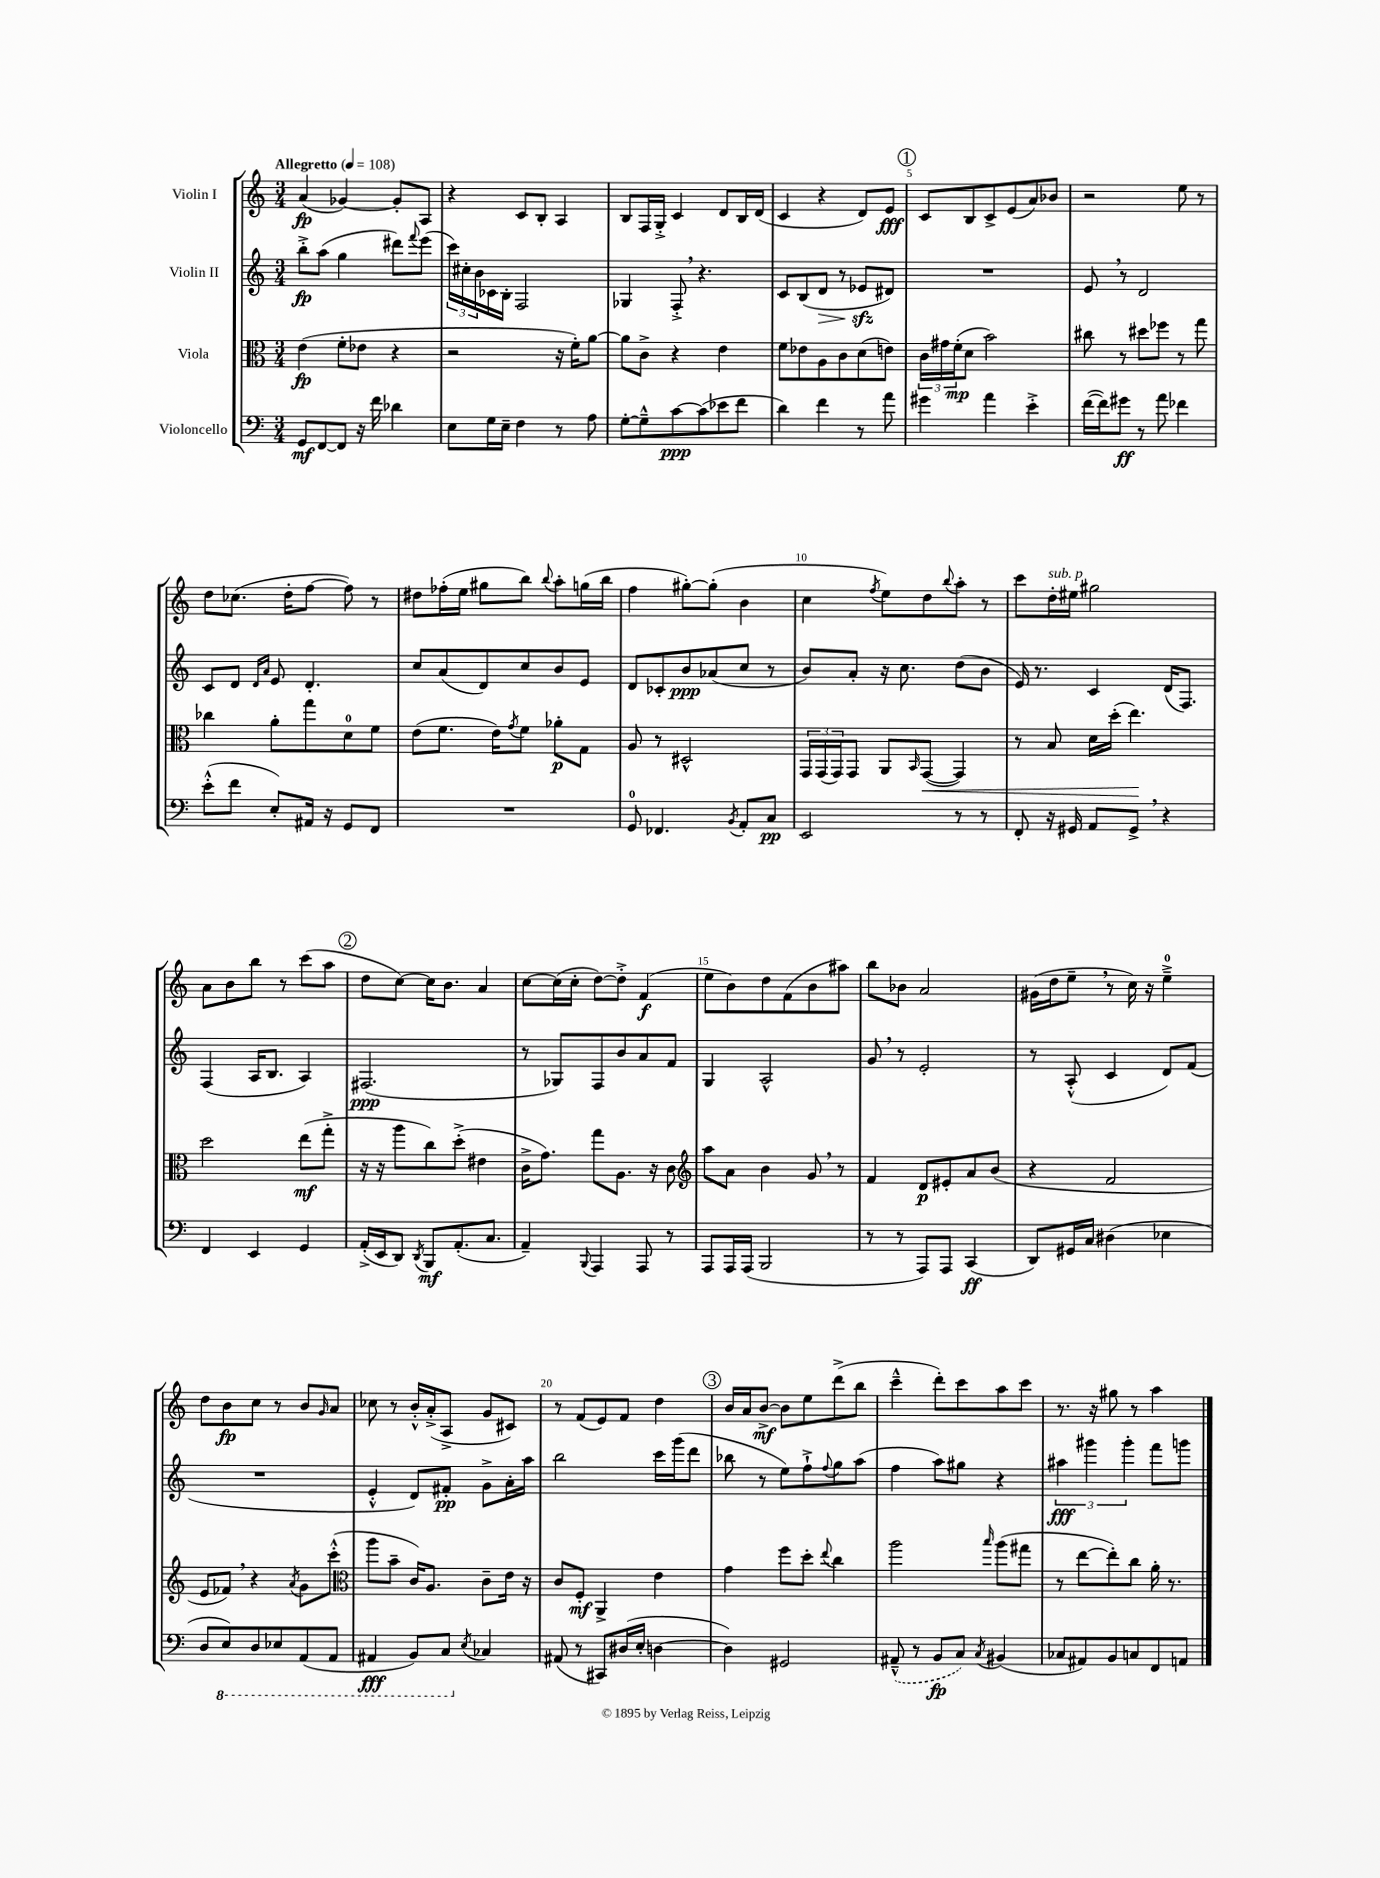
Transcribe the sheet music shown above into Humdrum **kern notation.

**kern	**kern	**kern	**kern
*staff4	*staff3	*staff2	*staff1
*clefF4	*clefC3	*clefG2	*clefG2
*k[]	*k[]	*k[]	*k[]
*M3/4	*M3/4	*M3/4	*M3/4
*MM108	*MM108	*MM108	*MM108
8GG	(4e	8bb'^	(4a
[8FF	.	(8aa	.
8FF]	8f'	4gg	[4g-)
16r	8e-	.	.
16f	.	.	.
4d-	4r	8ddd#)	8g-']
.	.	8qqfff	.
.	.	(8eee	8A
=	=	=	=
8E	2r	24ccc)	4r
.	.	24cc#'	.
.	.	24b	.
16G	.	16c-	.
16E~	.	16B'	.
4F	.	2F	8c
.	.	.	8B'
8r	16r	.	4A
.	16f')	.	.
8A	[8a	.	.
=	=	=	=
[8G'	8a]	4G-	8B
8G~^^]	8c^	.	16F
.	.	.	16G'^
[8c	4r	8F'^	4c
(8c]	.	4.r	.
8e-	4e	.	8d
8f	.	.	16B
.	.	.	(16d
=	=	=	=
4d)	8f	8c	4c
.	8e-	(8B	.
4f	8A	8d	4r
.	8c	8r	.
8r	(8d	8e-	8d)
8a	8e)	8d#)	8e
=	=	=	=
4g#	24c	2.r	8c
.	24g#	.	.
.	(24f'	.	.
.	8d	.	8B
4a	2b)	.	8c^
.	.	.	(8e
4e'^	.	.	8a)
.	.	.	8b-
=	=	=	=
([16f	8cc#	8e	2r
16f])	.	.	.
8g#	8r	8r	.
8r	8dd#	2d	.
8a	8ff-	.	.
4f-	8r	.	8ee
.	8gg	.	8r
=	=	=	=
(8e'^^	4cc-	8c	8dd
8f	.	8d	(8.cc-
.	.	16qqd	.
.	.	16qqa	.
8E')	8a'	8e	.
.	.	.	16dd'
16AA#	8gg	4.d'	[8ff
16r	.	.	.
8GG	8d	.	8ff])
8FF	8f	.	8r
=	=	=	=
2.r	(8e	8cc	8dd#
.	8.f	(8a	(16ff-'
.	.	.	16ee
.	.	8d)	8gg#
.	16e)	.	.
.	8qg	.	.
.	8f	8cc	8bb)
.	.	.	8qqbb
.	8a-'	8b	8aa'
.	8G	8e	(16gg
.	.	.	16bb
=	=	=	=
8GG	8A	8d	4ff
4.FF-	8r	8c-'	.
.	2D#^^	8b	[8gg#')
.	.	(8a-	(8gg#']
8qBB	.	.	.
8AA'	.	8cc	4b
8C	.	8r	.
=	=	=	=
2EE	24GG	8b)	4cc
.	(24GG	.	.
.	24GG)	.	.
.	8GG	8a'	.
.	.	.	8qff
.	8AA	16r	8ee)
.	.	8.cc	.
.	16qqBB	.	.
.	([8GG	.	8dd
.	.	.	8qqbb
8r	4GG])	(8dd	8aa'
8r	.	8b	8r
=	=	=	=
8FF'	8r	16e)	8ccc
.	.	8.r	.
16r	8B	.	16dd'
16GG#	.	.	16ee#
8AA	16d	4c	2gg#
.	(16dd'	.	.
8GG#^	4.ee)	.	.
4r	.	(16d	.
.	.	8.F)	.
=	=	=	=
4FF	2dd	(4F	8a
.	.	.	8b
4EE	.	16A	8bb
.	.	8.B	.
.	.	.	8r
4GG	(8ee	4A)	(8ccc
.	8gg'^	.	8aa
=	=	=	=
(16AA'^	16r	(2.F#	8dd
16EE	16r	.	.
8DD)	8aa	.	[8cc)
8qDD	.	.	.
8BBB	8cc)	.	16cc]
.	.	.	8.b
(8.AA'	(8dd'^	.	.
.	4e#	.	4a
8.C	.	.	.
=	=	=	=
4AA~)	16c^	8r	[8cc
.	8.g)	.	.
.	.	8G-)	(16cc]
.	.	.	16cc'
8qqBBB	.	.	.
4AAA	8gg	8F	[8dd)
.	8.A	8b	8dd'^]
8AAA	.	8a	(4f
.	16r	.	.
8r	8c	8f	.
=	=	=	=
*	*clefG2	*	*
8AAA	8aa	4G	8ee
16AAA	8a	.	8b)
(16AAA	.	.	.
2BBB	4b	2A^^	8dd
.	.	.	(8f
.	8g	.	8b
.	8r	.	8aa#)
=	=	=	=
8r	4f	8g	8bb
8r	.	8r	8b-
8AAA)	8d	2e'	2a
8AAA	8e#'	.	.
(4CC	8a	.	.
.	(8b	.	.
=	=	=	=
8DD)	4r	8r	(16g#
.	.	.	16dd
16GG#	.	(8A'^^	8ee~
16C	.	.	.
(4D#	2f	4c	8r
.	.	.	16cc)
.	.	.	16r
4E-	.	8d)	4ee~^
.	.	(8f	.
=	=	=	=
8D	8e	2.r	8dd
8EE)	8f-)	.	8b
8DD	4r	.	8cc
8EE-	.	.	8r
.	8qa	.	.
(8AAA	8g	.	8b
.	.	.	16qqg
8AAA	(8ccc'^^	.	8a
=	=	=	=
*	*clefC3	*	*
4AAA#	8aa	4e'^^	8cc-
.	8b~	.	8r
8BBB)	16c)	8d)	16b'^^
.	8.A	.	(16a'^
8CC	.	8f#'	8A^
8qE	.	.	.
4C-	8c~	8g^	8g
.	16e	16a'	8c#)
.	16r	16aa	.
=	=	=	=
(8AA#	8c	2bb	8r
8r	8F'	.	(8f
8CC#)	4AA^	.	8e)
(16D#	.	.	8f
16E'	.	.	.
[4D	4e	16ccc	4dd
.	.	(16ggg	.
.	.	8ddd	.
=	=	=	=
4D])	4g	8bb-	16b
.	.	.	16a
.	.	8r	[8b^
2GG#	8ff	8ee)	8b]
.	8dd'	8ff`^	8ee
.	8qqee	8qqff	.
.	4cc	8gg	(8ddd^
.	.	(8aa	8bb
=	=	=	=
(8AA#~^^	2aa	4ff	4ccc~^^
8r	.	.	.
8BB	.	8aa)	8ddd')
8C)	.	8gg#	8ccc
8qC	16qqbb	.	.
(4BB#	(8aa	4r	8aa
.	8gg#	.	8ccc
=	=	=	=
8C-	8r	6aa#	8.r
8AA#)	[8ee	.	.
.	.	6ggg#	.
.	.	.	16r
8BB	8ee'])	.	8gg#
.	.	6ggg#'	.
8C	8cc	.	8r
8FF	16a'	8fff	4aa
.	8.r	.	.
8AA	.	8ggg	.
==	==	==	==
*-	*-	*-	*-
